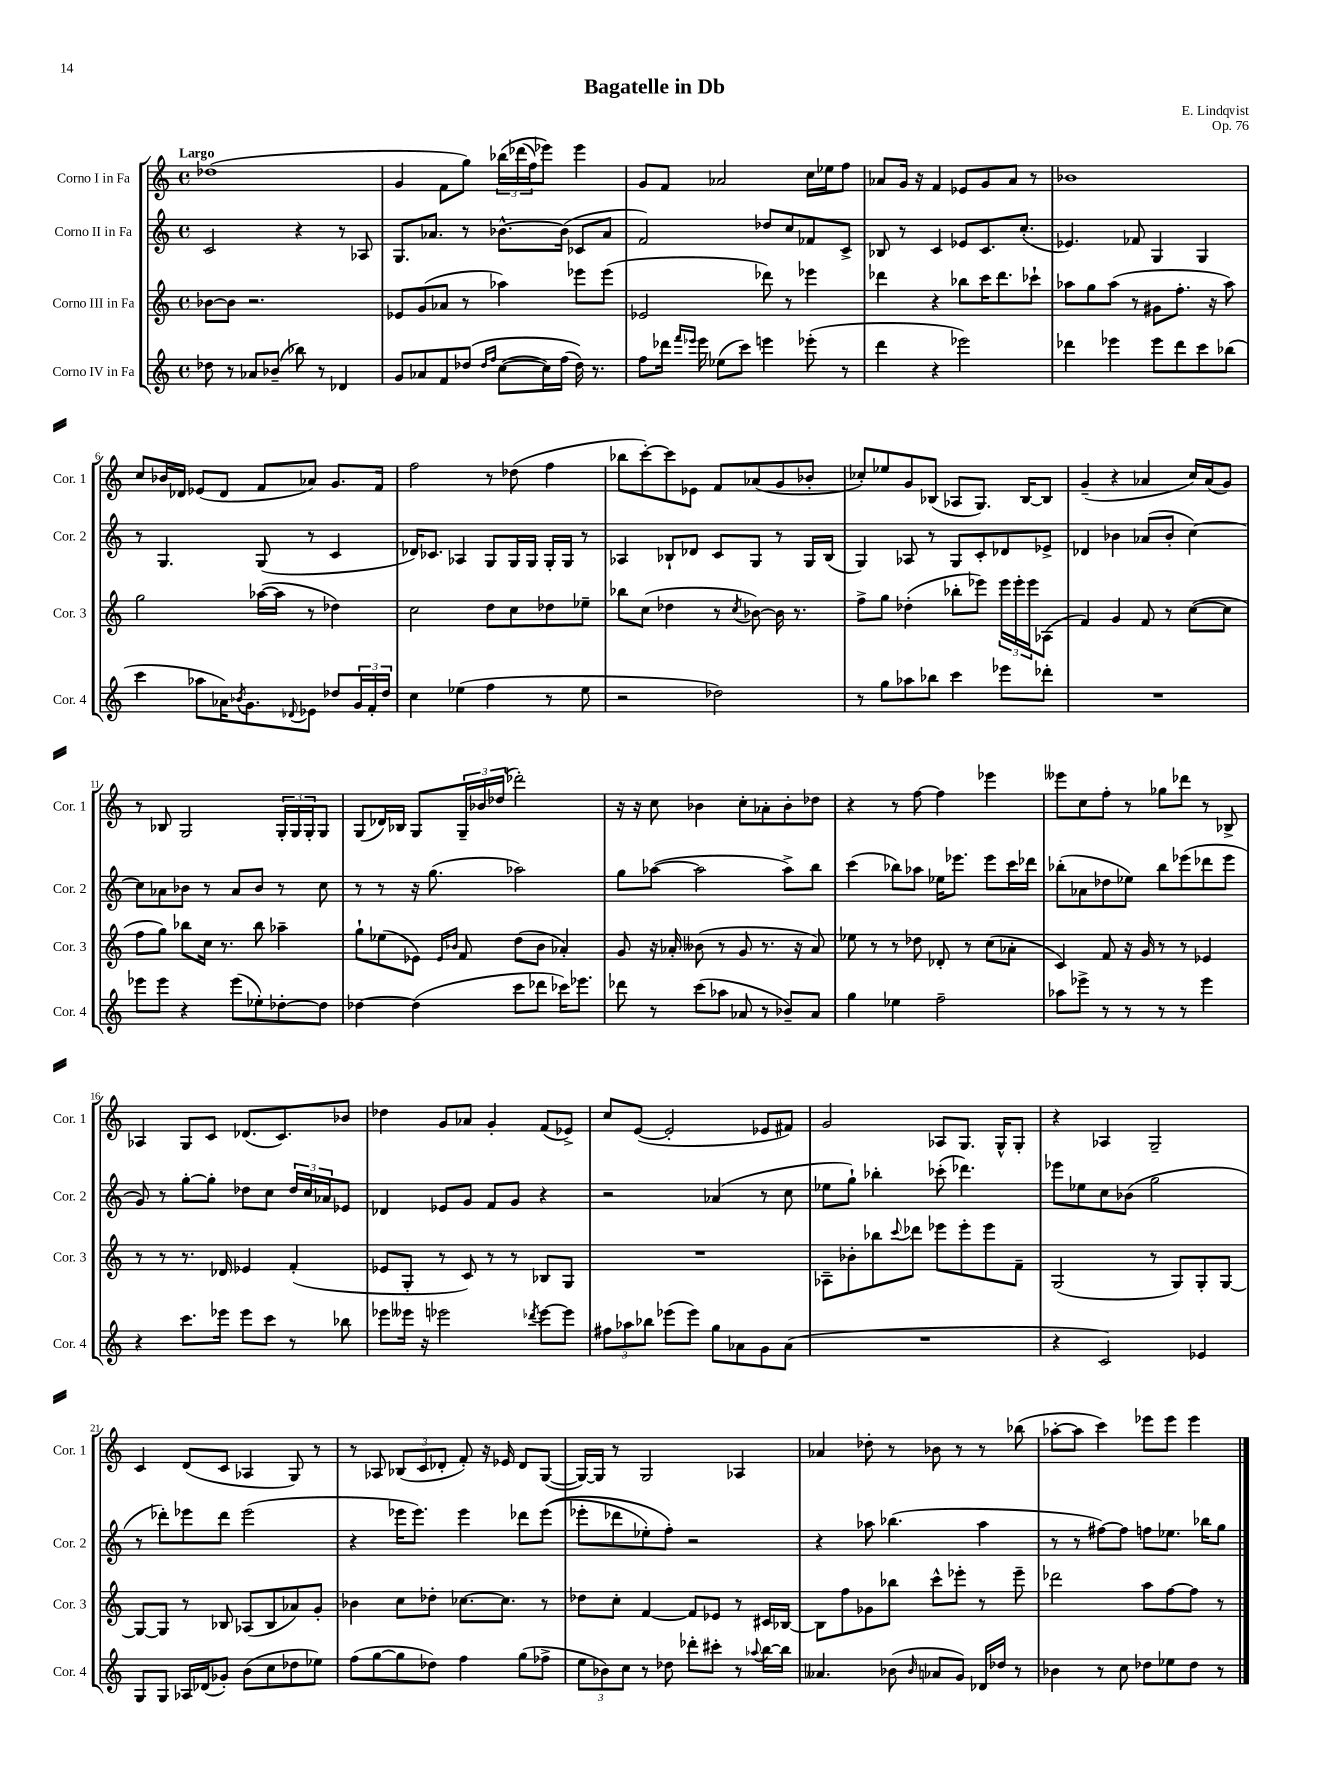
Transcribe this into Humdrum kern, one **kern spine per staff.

**kern	**kern	**kern	**kern
*staff4	*staff3	*staff2	*staff1
*clefG2	*clefG2	*clefG2	*clefG2
*k[]	*k[]	*k[]	*k[]
*M4/4	*M4/4	*M4/4	*M4/4
*met(c)	*met(c)	*met(c)	*met(c)
8dd-\	[8b-\L	2c/	(1dd-
8r	8b-\]J	.	.
8a-/L	2.r	.	.
(8b-~/J	.	.	.
8bb-\)	.	4r	.
8r	.	.	.
4d-/	.	8r	.
.	.	8A-/	.
=	=	=	=
8g/L	8e-/L	8.G/L	4g/
8a-/	(8g/	.	.
.	.	8.a-/J	.
8f/	8a-/J	.	8f\L
&(8dd-/J	8r	8r	8gg\J)
16qqdd-/LL	.	.	.
16qqff/JJ	.	.	.
([8cc\L	4aa-\)	[8.b-^^\L	&(24bb-\LL
.	.	.	(24ddd-\
.	.	.	24ff\J)
16cc\]L)	.	.	8eee-\J&)
(16ff\JJ	.	(16b-\]Jk	.
16dd-\)&)	8eee-\L	8c-/L	4eee-\
8.r	.	.	.
.	(8eee-\J	8a-/J	.
=	=	=	=
8ff\L	2e-/	2f/)	8g/L
16ddd-\Jk	.	.	8f/J
16qqfff/LL	.	.	.
16qqeee-/JJ	.	.	.
16eee-\	.	.	.
(8ee-\L	.	.	2a-/
8ccc\J)	.	.	.
4eee\	8ddd-\)	8dd-/L	.
.	8r	8cc/	.
(8eee-'\	4eee-\	8f-/	16cc\LL
.	.	.	16ee-\J
8r	.	8c^/J	8ff\J
=	=	=	=
4ddd\	4ddd-\	8B-/	8a-/L
.	.	8r	16g/Jk
.	.	.	16r
4r	4r	4c/	4f/
2eee-\)	8bb-\L	8e-/L	8e-/L
.	16ccc\K	8.c/	8g/
.	8.ddd-\	.	.
.	.	.	8a-/J
.	.	(8.cc'/J	.
.	8ccc-`\J	.	8r
=	=	=	=
4ddd-\	8aa-\L	4.e-/)	1b-
.	8gg\	.	.
4eee-\	(8aa-\J	.	.
.	8r	8f-/	.
8eee-\L	8g#\L	4G/	.
8ddd-\	8.ff'\J	.	.
8ccc\	.	4G/	.
.	16r	.	.
(8bb-\J	8aa-\)	.	.
=	=	=	=
4ccc\	2gg\	8r	8cc/L
.	.	4.G/	16b-/L
.	.	.	16d-/JJ
8aa-\L	.	.	(8e-/L
16a-\K)	.	.	8d-/J
8qb-/	.	.	.
8.g\	.	.	.
.	([16aa-\LL	(8G/	8f/L
.	16aa-\]JJ	.	.
8qqd-/	.	.	.
8e-\J	8r	8r	8a-/J)
8dd-/L	4dd-\)	4c/	8.g/L
24g/L	.	.	.
24f'/	.	.	.
.	.	.	16f/Jk
24dd-/JJ	.	.	.
=	=	=	=
4cc\	2cc\	16d-/LK)	2ff\
.	.	8.c-/J	.
(4ee-\	.	4A-/	.
4ff\	8dd\L	8G/L	8r
.	8cc\	16G/L	(8dd-\
.	.	16G/JJ	.
8r	8dd-\	16G'/LL	4ff\
.	.	16G/JJ	.
8ee-\	8ee-~\J	8r	.
=	=	=	=
2r	8bb-\L	4A-/	8bb-\L
.	(8cc\J	.	[8ccc'\)
.	4dd-\	8B-`/L	8ccc\]
.	.	8d-/J	8e-\J
2dd-\)	8r	8c/L	8f/L
.	8qcc/	.	.
.	[8b-\)	8G/J	(8a-/
.	16b-\]	8r	8g/
.	8.r	.	.
.	.	16G/LL	8b-'/J
.	.	(16B-/JJ	.
=	=	=	=
8r	8ff^\L	4G/)	8cc-'/L)
8gg\L	8gg\J	.	8ee-/
8aa-\	(4dd-'\	8A-/	8g/
8bb-\J	.	8r	(8B-/J
4ccc\	8bb-'\L	8G/L	8A-/L
.	8eee-\J)	8c'/	8.G/J)
8eee-\L	24eee-\LL	8d-/	.
.	24eee-'\	.	.
.	.	.	[16B-/LK
.	24eee-\J	.	.
8ddd-'\J	(8A-\J	8e-^/J	8B-/]J
=	=	=	=
1r	4f/)	4d-/	(4g~/
.	4g/	4b-\	4r
.	8f/	(8a-/L	4a-/
.	8r	8b-'/J	.
.	([8cc\L	[4cc\)	16cc/LL)
.	.	.	(16a-/J
.	8cc\]J	.	8g/J)
=	=	=	=
8eee-\L	8ff\L	8cc\]L	8r
8eee-\J	8gg\J)	8a-\	8B-/
4r	8bb-\L	8b-\J	2G/
.	16cc\Jk	8r	.
.	8.r	.	.
(8eee-\L	.	8a-/L	.
8ee-'\)	8bb-\	8b-/J	.
[8dd-'\	4aa-~\	8r	24G'/LL
.	.	.	24G/
.	.	.	24G'/J
8dd-\]J	.	8cc\	8G/J
=	=	=	=
[4dd-\	8gg`\L	8r	(8G/L
.	(8ee-\	8r	16d-/L)
.	.	.	16B-/JJ
(4dd-\]	8e-\J)	16r	8G/L
.	.	(8.gg\	.
.	16qqe-/LL	.	.
.	16qqb-/JJ	.	.
.	8f/	.	24G~/L
.	.	.	24b-/
.	.	.	(24dd-/JJ
8ccc\L	(8dd\L	2aa-\)	2ddd-'\)
8ddd-\J	8b-\J	.	.
16ccc-\LK)	4a-'/)	.	.
8.eee-\J	.	.	.
=	=	=	=
8ddd-\	8g/	8gg\L	16r
.	.	.	16r
8r	16r	([8aa-\J	8cc\
.	16a-'/	.	.
(8ccc\L	(8b--\	2aa-\]	4b-\
8aa-\J	8r	.	.
8a-/	8g/	.	8cc'\L
8r	8.r	.	8a-'\
8b-~/L)	.	8aa-^\L)	8b-'\
.	16r	.	.
8a-/J	8a-/)	8bb\J	8dd-\J
=	=	=	=
4gg\	8ee-\	(4ccc\	4r
.	8r	.	.
4ee-\	8r	8bb-\L)	8r
.	8dd-\	8aa-\J	[8ff\
2ff~\	8d-'/	16ee-\LK	4ff\]
.	.	8.eee-\J	.
.	8r	.	.
.	(8cc\L	8eee-\L	4eee-\
.	8a-'\J	16ccc\L	.
.	.	16ddd-\JJ	.
=	=	=	=
8aa-\L	4c/)	(8bb-'\L	8eee--\L
8eee-^\J	.	8a-\	8cc\
8r	8f/	8dd-\	8ff'\J
8r	16r	8ee-\J)	8r
.	16g/	.	.
8r	8r	8bb-\L	8gg-\L
8r	8r	(8eee-\	8ddd-\J
4eee-\	4e-/	8ddd-\	8r
.	.	8eee-\J	8B-^/
=	=	=	=
4r	8r	8g/)	4A-/
.	8r	8r	.
8.ccc\L	8.r	[8gg'\L	8G/L
.	.	8gg'\]J	8c/J
16eee-\Jk	16d-/	.	.
8eee-\L	4e-/	8dd-\L	(8.d-/L
8ccc\J	.	8cc\J	.
.	.	.	8.c/)
8r	(4f'/	24dd-/LL	.
.	.	24cc/	.
.	.	24a-/J	.
8bb-\	.	8e-/J	8b-/J
=	=	=	=
8eee-\L	8e-/L	4d-/	4dd-\
16eee--\Jk	8G'/J	.	.
16r	.	.	.
2eee-\	8r	8e-/L	8g/L
.	8c/)	8g/J	8a-/J
.	8r	8f/L	4g'/
.	8r	8g/J	.
8qddd-/	.	.	.
[8eee-\L	8B-/L	4r	(8f/L
8eee-\]J	8G/J	.	8e-^/J)
=	=	=	=
12ff#\L	1r	2r	8cc/L
12aa-\	.	.	.
.	.	.	([8e/J
12bb-\J	.	.	.
(8eee-\L	.	.	2e'/]
8eee-\J)	.	.	.
8gg\L	.	(4a-/	.
8a-\	.	.	.
8g\	.	8r	8e-/L
(8a-\J	.	8cc\	8f#/J)
=	=	=	=
1r	8A-~\L	8ee-\L	2g/
.	8b-'\	8gg`\J)	.
.	8bb-\	4bb-'\	.
.	8qqccc/	.	.
.	8ddd-\J	.	.
.	8eee-\L	(8ccc-'\	8A-/L
.	8eee-'\	4.ddd-\)	8.G/J
.	8eee-\	.	.
.	.	.	16G^^/LK
.	8f~\J	.	8G'/J
=	=	=	=
4r	(2G/	8eee-\L	4r
.	.	8ee-\	.
2c/)	.	8cc\	4A-/
.	.	(8b-\J	.
.	8r	2gg\	2G~/
.	8G/L)	.	.
4e-/	8G'/	.	.
.	[8G/J	.	.
=	=	=	=
8G/L	8G/_L	8r	4c/
8G/J	8G/]J	8ddd-'\L)	.
16A-/LL	8r	8eee-\	(8d/L
(16d-/J	.	.	.
8g-'/J)	8B-/	8ddd-\J	8c/J
(8b\L	(8A-/L	(2eee-\	4A-/
8cc\	8B-/	.	.
8dd-\	8a-/)	.	8G/)
8ee-\J)	8g'/J	.	8r
=	=	=	=
(8ff\L	4b-\	4r	8r
[8gg\	.	.	8A-/
8gg\]	8cc\L	16eee-\LK	(12B-/L
.	.	8.eee-\J)	.
.	.	.	12c/
8dd-\J)	8dd-'\J	.	.
.	.	.	12d-'/J
4ff\	[8.cc-\L	4eee-\	8f'/)
.	.	.	16r
.	8.cc-\]J	.	16e-/
(8gg\L	.	8ddd-\L	8d-/L
8ff-^\J	8r	&((8eee-\J	([8G/J
=	=	=	=
12ee\L	8dd-\L	8eee-'\L	16G/_LL)
.	.	.	16G/]JJ
12b-\)	.	.	.
.	8cc'\J	8ddd-\	8r
12cc\J	.	.	.
8r	[4f/	8ee-'\)	2G/
8dd-\	.	8ff'\J&)	.
8ddd-'\L	8f/]L	2r	.
8ccc#'\J	8e-/J	.	.
8r	8r	.	4A-/
8qqaa-/	.	.	.
[16bb\LL	16c#/LL	.	.
16bb\]JJ	[16B-/JJ	.	.
=	=	=	=
4.a--/	8B-\]L	4r	4a-/
.	8ff\	.	.
.	8g-\	8aa-\	8dd-'\
(8b-\	8bb-\J	(4.bb-\	8r
16qqb-/	.	.	.
8a-/L	8ccc^^\L	.	8b-\
8g/J)	8eee-'\J	.	8r
16d-/LL	8r	4aa-\	8r
16dd-/JJ	.	.	.
8r	8eee-~\	.	(8bb-\
=	=	=	=
4b-\	2ddd-\	8r	[8aa-'\L
.	.	8r	8aa-\]J
8r	.	[8ff#\L)	4ccc\)
8cc\	.	8ff#\]J	.
8dd-\L	8aa\L	8ff\L	8eee-\L
8ee-\	[8ff\	8.ee-\J	8eee-\J
8dd-\J	8ff\]J	.	4eee-\
.	.	16bb-\LK	.
8r	8r	8gg\J	.
==	==	==	==
*-	*-	*-	*-
